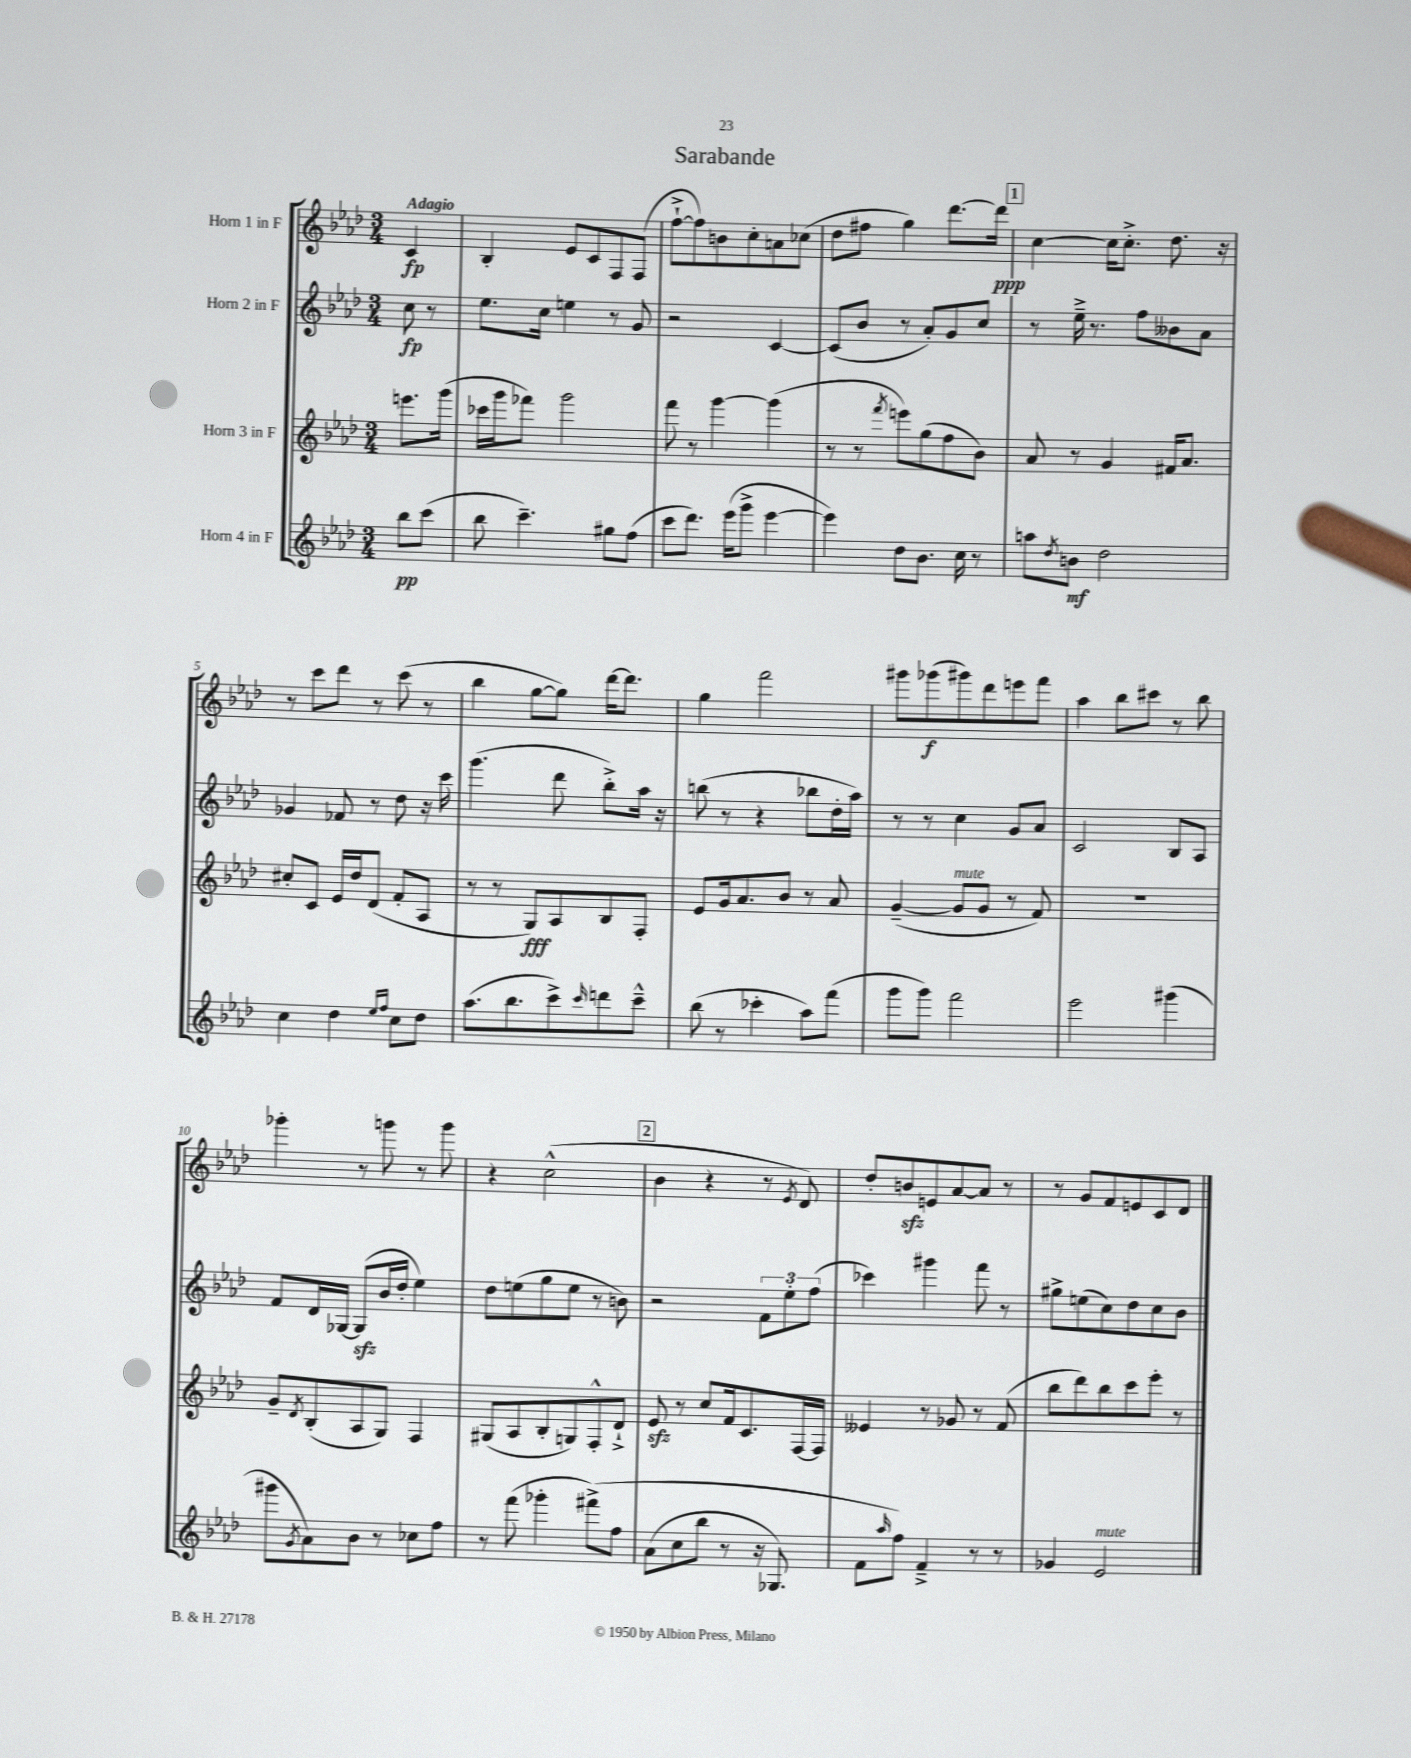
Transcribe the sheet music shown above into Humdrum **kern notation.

**kern	**dynam	**kern	**dynam	**kern	**dynam	**kern	**dynam
*part4	*part4	*part3	*part3	*part2	*part2	*part1	*part1
*staff4	*staff4	*staff3	*staff3	*staff2	*staff2	*staff1	*staff1
*I"Horn 4 in F	*	*I"Horn 3 in F	*	*I"Horn 2 in F	*	*I"Horn 1 in F	*
*clefG2	*	*clefG2	*	*clefG2	*	*clefG2	*
*k[b-e-a-d-]	*	*k[b-e-a-d-]	*	*k[b-e-a-d-]	*	*k[b-e-a-d-]	*
*M3/4	*	*M3/4	*	*M3/4	*	*M3/4	*
=	=	=	=	=	=	=	=
!	!	!	!	!	!	!LO:TX:a:B:t=Adagio	!
8bb-\L	pp	8.eeen\L	.	8cc\	fp	4c/	fp
(8ccc\J	.	.	.	8r	.	.	.
.	.	(16ggg\Jk	.	.	.	.	.
=1	=1	=1	=1	=1	=1	=1	=1
8bb-\	.	16ccc-X\LL	.	8.ee-\L	.	4B-'/	.
.	.	16ggg\J	.	.	.	.	.
4.ccc~\)	.	8fff-X\J)	.	.	.	.	.
.	.	.	.	16cc\Jk	.	.	.
.	.	2ggg\	.	4een\	.	8e-/L	.
.	.	.	.	.	.	8c/	.
8gg#X\L	.	.	.	8r	.	8F/	.
(8ff\J	.	.	.	8g/	.	(8F/J	.
=2	=2	=2	=2	=2	=2	=2	=2
8ccc\L	.	8fff\	.	2r	.	[8ff`^\L	.
8.ddd-\J)	.	8r	.	.	.	8ff\])	.
.	.	[4ggg\	.	.	.	8bn\	.
(16eee-\KL	.	.	.	.	.	.	.
8ggg^\J	.	.	.	.	.	8cc'\	.
[4eee-\	.	(4ggg\]	.	[4c/	.	8an\	.
.	.	.	.	.	.	(8cc-X\J	.
=3	=3	=3	=3	=3	=3	=3	=3
4eee-\])	.	8r	.	(8c/L]	.	8dd-\L	.
.	.	8r	.	8b-/J	.	8ff#X\J	.
.	.	8qfff/	.	.	.	.	.
8dd-\L	.	8eeen\L)	.	8r	.	4gg\)	.
8.b-\J	.	(8gg\	.	8a-'/L)	.	.	.
.	.	8ff\	.	8g/	.	[8.ddd-\L	.
16cc\	.	.	.	.	.	.	.
8r	.	8b-\J)	.	8cc/J	.	.	.
.	.	.	.	.	.	16ddd-\Jk]	ppp
!!LO:REH:place=s1:t=1
=4	=4	=4	=4	=4	=4	=4	=4
8aan\L	.	8a-/	.	8r	.	[4cc\	.
8qdd-/	.	.	.	.	.	.	.
8bn\J	mf	8r	.	16ee-~^\	.	.	.
.	.	.	.	8.r	.	.	.
2dd-\	.	4g/	.	.	.	16cc\KL]	.
.	.	.	.	.	.	8.cc'^\J	.
.	.	.	.	8ff\L	.	.	.
.	.	16f#X/KL	.	8b--X\	.	8.dd-\	.
.	.	8.a-/J	.	.	.	.	.
.	.	.	.	8a-\J	.	.	.
.	.	.	.	.	.	16r	.
!!LO:LB:g=z
=5	=5	=5	=5	=5	=5	=5	=5
4cc\	.	8cc#X'/L	.	4g-X/	.	8r	.
.	.	8c/J	.	.	.	8ccc\L	.
4dd-\	.	16e-/LL	.	8f-X/	.	8ddd-\J	.
.	.	16dd-/J	.	.	.	.	.
.	.	(8d-/J	.	8r	.	8r	.
16qqee-/LL	.	.	.	.	.	.	.
16qqff/JJ	.	.	.	.	.	.	.
8cc\L	.	8f'/L	.	8dd-\	.	(8ccc\	.
8dd-\J	.	8A-/J	.	16r	.	8r	.
.	.	.	.	16ccc\	.	.	.
=6	=6	=6	=6	=6	=6	=6	=6
(8.aa-\L	.	8r	.	(4.ggg\	.	4bb-\	.
.	.	8r	.	.	.	.	.
8.bb-\	.	.	.	.	.	.	.
.	.	8G/L)	fff	.	.	[8gg\L	.
8ccc^\)	.	8A-/	.	8ddd-\	.	8gg\J])	.
16qqccc/	.	.	.	.	.	.	.
8dddn\	.	8B-/	.	8bb-'^\L)	.	[16ddd-\KL	.
.	.	.	.	.	.	8.ddd-\J]	.
8ccc~^^\J	.	8F'/J	.	16aa-\Jk	.	.	.
.	.	.	.	16r	.	.	.
=7	=7	=7	=7	=7	=7	=7	=7
(8bb-\	.	8e-/L	.	(8bbn\	.	4gg\	.
8r	.	16g/k	.	8r	.	.	.
.	.	8.a-/	.	.	.	.	.
4ccc-X'\	.	.	.	4r	.	2fff\	.
.	.	8b-/J	.	.	.	.	.
8aa-\L)	.	8r	.	8bb-X\L	.	.	.
(8fff\J	.	8a-/	.	16dd-'\L	.	.	.
.	.	.	.	16aa-\JJ)	.	.	.
=8	=8	=8	=8	=8	=8	=8	=8
8ggg\L	.	([4g~/	.	8r	.	8ggg#X\L	.
8ggg\J)	.	.	.	8r	.	(8ggg-X\	f
!	!	!LO:TX:a:i:t=mute	!	!	!	!	!
2fff\	.	8g/L]	.	4cc\	.	8ggg#X\)	.
.	.	8g/J	.	.	.	8ddd-\	.
.	.	8r	.	8g/L	.	8eeen\	.
.	.	8f/)	.	8a-/J	.	8fff\J	.
=9	=9	=9	=9	=9	=9	=9	=9
2eee-\	.	2.r	.	2c/	.	4aa-\	.
.	.	.	.	.	.	8bb-\L	.
.	.	.	.	.	.	8ccc#X\J	.
(4ggg#X\	.	.	.	8B-/L	.	8r	.
.	.	.	.	8A-/J	.	8bb-\	.
!!LO:LB:g=z
=10	=10	=10	=10	=10	=10	=10	=10
8ggg#X\L	.	8g~/L	.	8f/L	.	4ggg-X'\	.
8qg/	.	8qd-/	.	.	.	.	.
8a-\)	.	(8B-'/	.	16d-/L	.	.	.
.	.	.	.	[16G-X/JJ	.	.	.
8b-\J	.	8A-/	.	(8G-zz/L]	.	8r	.
8r	.	8G/J)	.	16b-/L	.	8gggn\	.
.	.	.	.	16dd-'/JJ	.	.	.
8cc-X\L	.	4F/	.	4ee-\)	.	8r	.
8ff\J	.	.	.	.	.	8ggg\	.
=11	=11	=11	=11	=11	=11	=11	=11
8r	.	(8G#X/L	.	8dd-\L	.	4r	.
(8fff\	.	8A-/	.	(8een\	.	.	.
4ggg-X'\	.	8B-'/	.	8gg\	.	(2cc^^\	.
.	.	8Gn/)	.	8ee\J	.	.	.
(8fff#X^\L)	.	8F'^^/	.	8r	.	.	.
8ff\J	.	8d-`^/J	.	8bn\)	.	.	.
!!LO:REH:place=s1:t=2
=12	=12	=12	=12	=12	=12	=12	=12
(8a-\L	.	8e-zz/	.	2r	.	4b-\	.
8cc\	.	8r	.	.	.	.	.
8bb-\J	.	8cc/L	.	.	.	4r	.
8r	.	16f/k	.	.	.	.	.
.	.	8.c/	.	.	.	.	.
16r	.	.	.	12f\L	.	8r	.
8.G-X/)	.	.	.	.	.	.	.
.	.	.	.	12ee-'\	.	.	.
.	.	.	.	.	.	8qe-/	.
.	.	[16F/L	.	.	.	8d-/)	.
.	.	.	.	(12ff\J	.	.	.
.	.	16F/JJ]	.	.	.	.	.
=13	=13	=13	=13	=13	=13	=13	=13
8f\L	.	4e--X/	.	4ccc-X\)	.	8dd-'/L	.
16qqaa-/	.	.	.	.	.	.	.
8ff\J)	.	.	.	.	.	8bnzz/	.
4f~^/	.	8r	.	4ggg#X\	.	8en/	.
.	.	8g-X/	.	.	.	[8a-/	.
8r	.	8r	.	8fff\	.	8a-/J]	.
8r	.	(8f/	.	8r	.	8r	.
=14	=14	=14	=14	=14	=14	=14	=14
4g-X/	.	8bb-\L	.	8gg#X^\L	.	8r	.
.	.	8ddd-\)	.	(8een\	.	8g/L	.
!LO:TX:a:i:t=mute	!	!	!	!	!	!	!
2e-/	.	8bb-\	.	8cc\)	.	8f/	.
.	.	8ccc\	.	8dd-\	.	8en/	.
.	.	8eee-'\J	.	8cc\	.	8c/	.
.	.	8r	.	8b-\J	.	8d-/J	.
==	==	==	==	==	==	==	==
*-	*-	*-	*-	*-	*-	*-	*-
